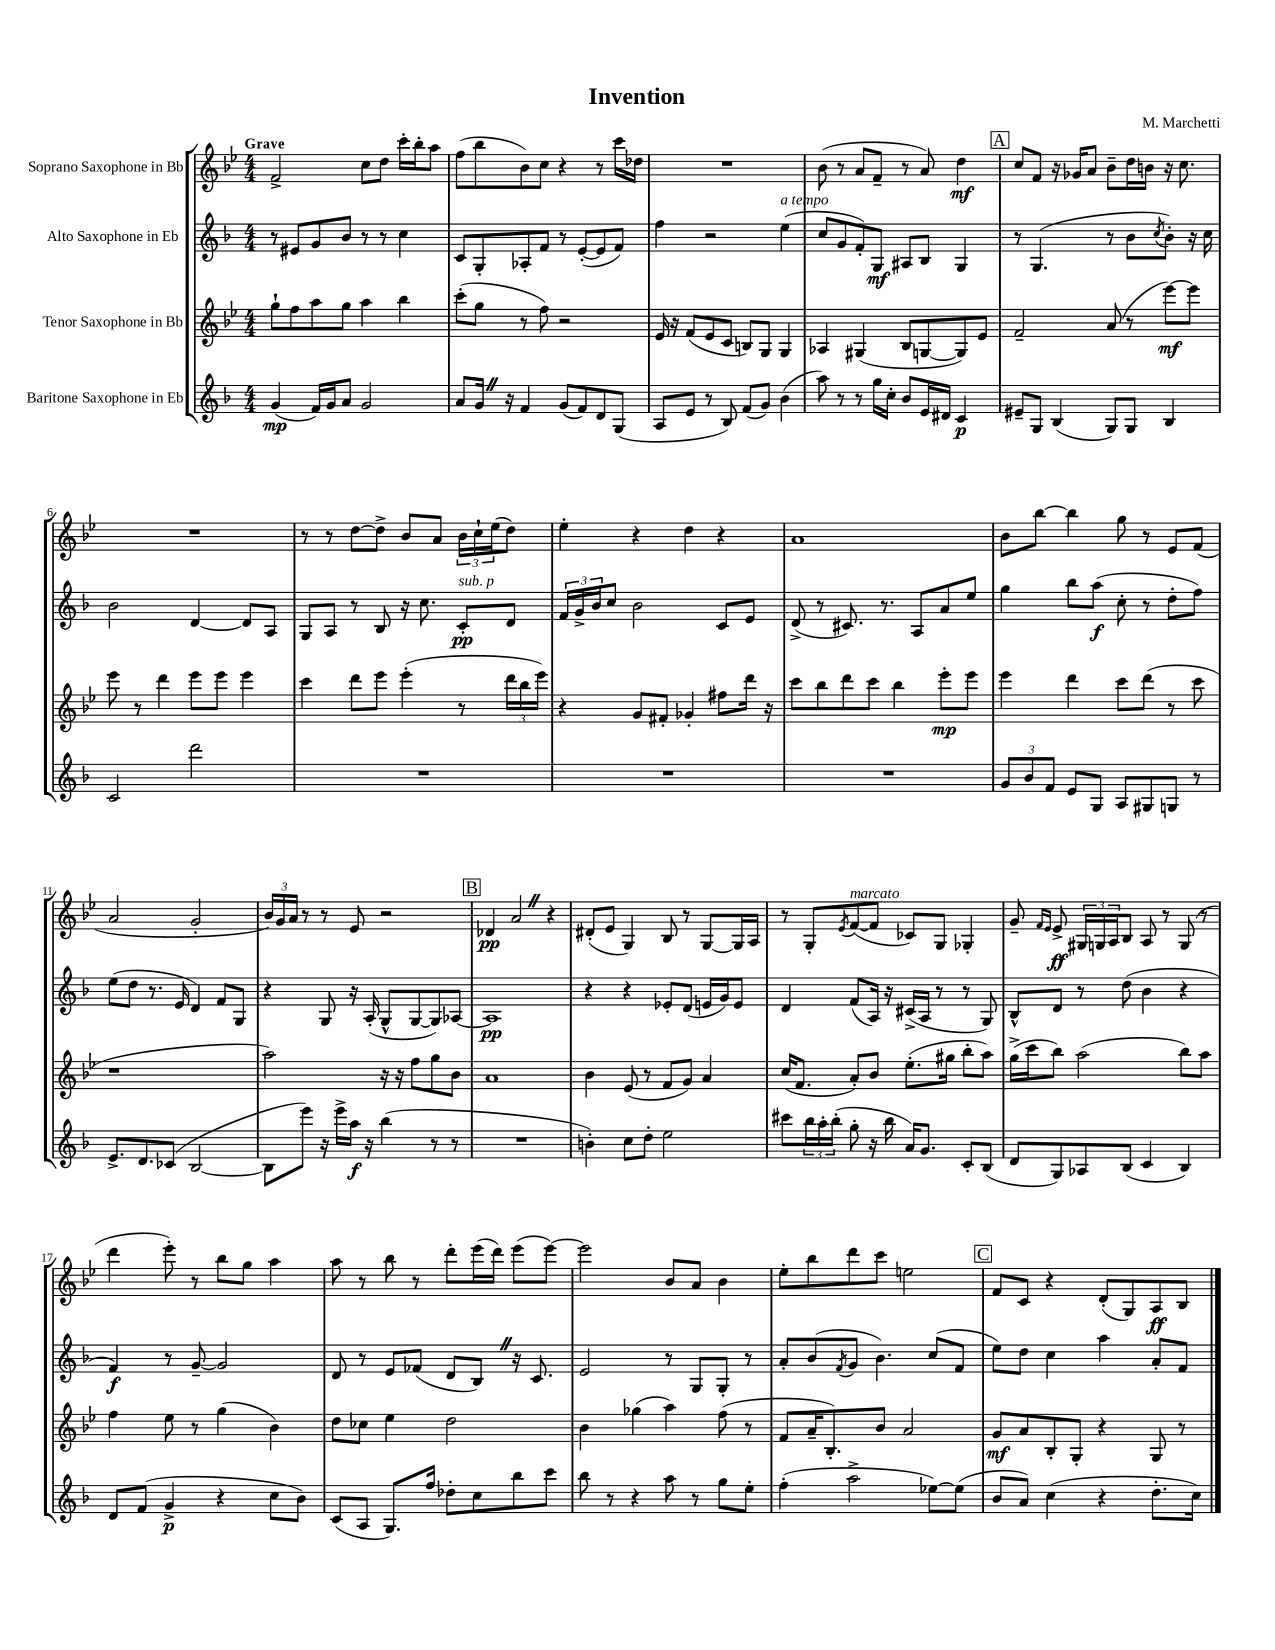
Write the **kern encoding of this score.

**kern	**dynam	**kern	**dynam	**kern	**dynam	**kern	**dynam
*part4	*part4	*part3	*part3	*part2	*part2	*part1	*part1
*staff4	*staff4	*staff3	*staff3	*staff2	*staff2	*staff1	*staff1
*I"Baritone Saxophone in Eb	*	*I"Tenor Saxophone in Bb	*	*I"Alto Saxophone in Eb	*	*I"Soprano Saxophone in Bb	*
*clefG2	*	*clefG2	*	*clefG2	*	*clefG2	*
*k[b-]	*	*k[b-e-]	*	*k[b-]	*	*k[b-e-]	*
*M4/4	*	*M4/4	*	*M4/4	*	*M4/4	*
=1	=1	=1	=1	=1	=1	=1	=1
!	!	!	!	!	!	!LO:TX:a:B:t=Grave	!
(4g/	mp	8gg`\L	.	8r	.	2f^/	.
.	.	8ff\	.	8e#X/L	.	.	.
16f/LL)	.	8aa\	.	8g/	.	.	.
16g/J	.	.	.	.	.	.	.
8a/J	.	8gg\J	.	8b-/J	.	.	.
2g/	.	4aa\	.	8r	.	8cc\L	.
.	.	.	.	8r	.	8dd\J	.
.	.	4bb-\	.	4cc\	.	16ccc'\LL	.
.	.	.	.	.	.	16bb-'\J	.
.	.	.	.	.	.	8aa\J	.
=2	=2	=2	=2	=2	=2	=2	=2
8a/L	.	(8ccc'\L	.	8c/L	.	(8ff\L	.
16gZ/Jk	.	8gg\J	.	8G'/	.	8bb-\	.
16r	.	.	.	.	.	.	.
4f/	.	8r	.	8A-X'/	.	8b-\)	.
.	.	8ff\)	.	8f/J	.	8cc\J	.
(8g/L	.	2r	.	8r	.	4r	.
8f/)	.	.	.	([8e'/L	.	.	.
8d/	.	.	.	8e/]	.	8r	.
(8G/J	.	.	.	8f/J)	.	16ccc\LL	.
.	.	.	.	.	.	16dd-X\JJ	.
=3	=3	=3	=3	=3	=3	=3	=3
8A/L	.	16e-/	.	4ff\	.	1r	.
.	.	16r	.	.	.	.	.
8e/J	.	(8f/L	.	.	.	.	.
8r	.	8e-/	.	2r	.	.	.
8B-/)	.	8c/J	.	.	.	.	.
(8f/L	.	8Bn/L)	.	.	.	.	.
8g/J)	.	8G/J	.	.	.	.	.
!	!	!	!	!LO:TX:a:i:t=a tempo	!	!	!
(4b-\	.	4G/	.	(4ee\	.	.	.
=4	=4	=4	=4	=4	=4	=4	=4
8aa\)	.	4A-X/	.	8cc/L	.	(8b-\	.
8r	.	.	.	8g/	.	8r	.
8r	.	(4G#X/	.	8f'/)	.	8a/L	.
16gg\LL	.	.	.	8G/J	mf	8f~/J	.
16cc'\JJ	.	.	.	.	.	.	.
8b-/L	.	8B-/L	.	8A#X/L	.	8r	.
16e/L	.	[8Gn/	.	8B-/J	.	8a/)	.
16d#X/JJ	.	.	.	.	.	.	.
4c/	p	8G/])	.	4G/	.	4dd\	mf
.	.	8e-/J	.	.	.	.	.
!!LO:REH:place=s1:t=A
=5	=5	=5	=5	=5	=5	=5	=5
8e#X~/L	.	2f~/	.	8r	.	8cc/L	.
8G/J	.	.	.	(4.G/	.	8f/J	.
(4B-/	.	.	.	.	.	16r	.
.	.	.	.	.	.	16g-X/KL	.
.	.	.	.	.	.	8a/J	.
8G/L)	.	(8a/	.	8r	.	8b-~\L	.
8G/J	.	8r	.	8b-\L	.	16dd\L	.
.	.	.	.	.	.	16bn\JJ	.
.	.	.	.	8qcc/	.	.	.
4B-/	.	[8eee-\L)	mf	8b-'\J)	.	16r	.
.	.	.	.	.	.	8.cc\	.
.	.	8eee-\J]	.	16r	.	.	.
.	.	.	.	16cc\	.	.	.
!!LO:LB:g=z
=6	=6	=6	=6	=6	=6	=6	=6
2c/	.	8eee-\	.	2b-\	.	1r	.
.	.	8r	.	.	.	.	.
.	.	4ddd\	.	.	.	.	.
2ddd\	.	8eee-\L	.	[4d/	.	.	.
.	.	8eee-\J	.	.	.	.	.
.	.	4eee-\	.	8d/L]	.	.	.
.	.	.	.	8A/J	.	.	.
=7	=7	=7	=7	=7	=7	=7	=7
1r	.	4ccc\	.	8G/L	.	8r	.
.	.	.	.	8A/J	.	8r	.
.	.	8ddd\L	.	8r	.	[8dd\L	.
.	.	8eee-\J	.	8B-/	.	8dd^\J]	.
.	.	(4eee-'\	.	16r	.	8b-/L	.
.	.	.	.	8.cc\	.	.	.
.	.	.	.	.	.	8a/J	.
!	!	!	!	!LO:TX:a:i:t=sub. p	!	!	!
.	.	8r	.	8c'/L	pp	24b-\LL	.
.	.	.	.	.	.	24cc`\	.
.	.	.	.	.	.	(24ee-\J	.
.	.	24ddd\LL	.	8d/J	.	8dd\J)	.
.	.	24bb-\	.	.	.	.	.
.	.	24eee-\JJ)	.	.	.	.	.
=8	=8	=8	=8	=8	=8	=8	=8
1r	.	4r	.	24f/LL	.	4ee-'\	.
.	.	.	.	24g^/	.	.	.
.	.	.	.	24b-/J	.	.	.
.	.	.	.	8cc/J	.	.	.
.	.	8g/L	.	2b-\	.	4r	.
.	.	8f#X'/J	.	.	.	.	.
.	.	4g-X'/	.	.	.	4dd\	.
.	.	8ff#X\L	.	8c/L	.	4r	.
.	.	16ddd\Jk	.	8e/J	.	.	.
.	.	16r	.	.	.	.	.
=9	=9	=9	=9	=9	=9	=9	=9
1r	.	8ccc\L	.	(8d^/	.	1a	.
.	.	8bb-\	.	8r	.	.	.
.	.	8ddd\	.	8.c#X/)	.	.	.
.	.	8ccc\J	.	.	.	.	.
.	.	.	.	8.r	.	.	.
.	.	4bb-\	.	.	.	.	.
.	.	.	.	8A/L	.	.	.
.	.	8eee-'\L	mp	8a/	.	.	.
.	.	8eee-\J	.	8ee/J	.	.	.
=10	=10	=10	=10	=10	=10	=10	=10
12g/L	.	4eee-\	.	4gg\	.	8b-\L	.
12b-/	.	.	.	.	.	.	.
.	.	.	.	.	.	[8bb-\J	.
12f/J	.	.	.	.	.	.	.
8e/L	.	4ddd\	.	8bb-\L	.	4bb-\]	.
8G/J	.	.	.	(8aa\J	f	.	.
8A/L	.	8ccc\L	.	8cc'\	.	8gg\	.
8G#X/	.	(8ddd\J	.	8r	.	8r	.
8Gn/J	.	8r	.	8dd'\L	.	8e-/L	.
8r	.	8ccc\	.	8ff\J)	.	(8f/J	.
!!LO:LB:g=z
=11	=11	=11	=11	=11	=11	=11	=11
8.e^/L	.	1r	.	(8ee\L	.	2a/	.
.	.	.	.	8dd\J	.	.	.
8.d/	.	.	.	.	.	.	.
.	.	.	.	8.r	.	.	.
(8c-X/J	.	.	.	.	.	.	.
.	.	.	.	16e/	.	.	.
[2B-/	.	.	.	4d/)	.	2g'/	.
.	.	.	.	8f/L	.	.	.
.	.	.	.	8G/J	.	.	.
=12	=12	=12	=12	=12	=12	=12	=12
8B-\L]	.	2aa\)	.	4r	.	24b-/LL)	.
.	.	.	.	.	.	24g/	.
.	.	.	.	.	.	24a/JJ	.
8eee\J)	.	.	.	.	.	8r	.
16r	.	.	.	8G/	.	8r	.
16eee^\LL	.	.	.	.	.	.	.
16aa\JJ	f	.	.	16r	.	8e-/	.
16r	.	.	.	(16A'/	.	.	.
(4bb-\	.	16r	.	8G^^/L	.	2r	.
.	.	16r	.	.	.	.	.
.	.	8ff\L	.	[8G/	.	.	.
8r	.	8gg\	.	8G/])	.	.	.
8r	.	8b-\J	.	[8A-X/J	.	.	.
!!LO:REH:place=s1:t=B
=13	=13	=13	=13	=13	=13	=13	=13
1r	.	1a	.	1A-]	pp	4d-X/	pp
.	.	.	.	.	.	2aZ/	.
.	.	.	.	.	.	4r	.
=14	=14	=14	=14	=14	=14	=14	=14
4bn'\)	.	4b-\	.	4r	.	(8d#X'/L	.
.	.	.	.	.	.	8e-/J	.
8cc\L	.	(8e-/	.	4r	.	4G/)	.
8dd'\J	.	8r	.	.	.	.	.
2ee\	.	8f/L	.	8e-X'/L	.	8B-/	.
.	.	8g/J)	.	(8d/J	.	8r	.
.	.	4a/	.	16en/LL	.	[8G/L	.
.	.	.	.	16g/J)	.	.	.
.	.	.	.	8e/J	.	16G/L]	.
.	.	.	.	.	.	16A/JJ	.
=15	=15	=15	=15	=15	=15	=15	=15
8ccc#X\L	.	(16cc/KL	.	4d/	.	8r	.
.	.	8.f/J	.	.	.	.	.
24bb-\L	.	.	.	.	.	8G'/L	.
24aa'\	.	.	.	.	.	.	.
(24bb-'\JJ	.	.	.	.	.	.	.
.	.	.	.	.	.	8qe-/	.
!	!	!	!	!	!	!LO:TX:a:i:t=marcato	!
8gg'\	.	8a'/L)	.	(8f/L	.	([8f/	.
16r	.	8b-/J	.	16A/Jk)	.	8f/J]	.
16bb-\	.	.	.	16r	.	.	.
16a/KL)	.	(8.ee-'\L	.	(16c#X^/LL	.	8c-X/L)	.
8.g/J	.	.	.	16A/JJ	.	.	.
.	.	.	.	8r	.	8G/J	.
.	.	16gg#X\Jk	.	.	.	.	.
8c'/L	.	8bb-'\L	.	8r	.	4G-X'/	.
(8B-/J	.	8aa\J)	.	8G/)	.	.	.
=16	=16	=16	=16	=16	=16	=16	=16
8d/L	.	(16gg^\LL	.	8B-^^/L	.	8g~/	.
.	.	16ccc\J	.	.	.	.	.
.	.	.	.	.	.	16qqf/LL	.
.	.	.	.	.	.	16qqe-/JJ	.
8G/)	.	8bb-\J)	.	8d/J	.	8e-^/	ff
8A-X/	.	(2aa\	.	8r	.	24G#X/LL	.
.	.	.	.	.	.	24Gn/	.
.	.	.	.	.	.	24A/J	.
(8B-/J	.	.	.	(8dd\	.	8B-/J	.
4c/	.	.	.	4b-\	.	8A/	.
.	.	.	.	.	.	8r	.
4B-/)	.	8bb-\L)	.	4r	.	(8G/	.
.	.	8aa\J	.	.	.	8r	.
!!LO:LB:g=z
=17	=17	=17	=17	=17	=17	=17	=17
8d/L	.	4ff\	.	4f/)	f	4ddd\	.
(8f/J	.	.	.	.	.	.	.
4g^/	p	8ee-\	.	8r	.	8eee-'\)	.
.	.	8r	.	[8g~/	.	8r	.
4r	.	(4gg\	.	2g/]	.	8bb-\L	.
.	.	.	.	.	.	8gg\J	.
8cc\L	.	4b-\)	.	.	.	4aa\	.
8b-\J)	.	.	.	.	.	.	.
=18	=18	=18	=18	=18	=18	=18	=18
(8c/L	.	8dd\L	.	8d/	.	8aa\	.
8A/J	.	8cc-X\J	.	8r	.	8r	.
8.G/L)	.	4ee-\	.	8e/L	.	8bb-\	.
.	.	.	.	(8f-X/J	.	8r	.
16ff/Jk	.	.	.	.	.	.	.
8dd-X'\L	.	2dd\	.	8d/L	.	8ddd'\L	.
8cc\	.	.	.	8B-Z/J)	.	(16eee-\L	.
.	.	.	.	.	.	16ddd\JJ)	.
8bb-\	.	.	.	16r	.	(8eee-\L	.
.	.	.	.	8.c/	.	.	.
8ccc\J	.	.	.	.	.	[8eee-\J)	.
=19	=19	=19	=19	=19	=19	=19	=19
8bb-\	.	4b-\	.	2e/	.	2eee-\]	.
8r	.	.	.	.	.	.	.
4r	.	(4gg-X\	.	.	.	.	.
8aa\	.	4aa\)	.	8r	.	8b-/L	.
8r	.	.	.	8G/L	.	8a/J	.
8gg\L	.	(8ff\	.	8G'/J	.	4b-\	.
8ee'\J	.	8r	.	8r	.	.	.
=20	=20	=20	=20	=20	=20	=20	=20
(4ff'\	.	8f/L	.	8a'/L	.	8ee-'\L	.
.	.	16a~/K	.	(8b-/	.	8bb-\	.
.	.	8.B-'/)	.	.	.	.	.
.	.	.	.	8qf/	.	.	.
2aa^\	.	.	.	8g/J	.	8ddd\	.
.	.	8b-/J	.	4.b-\)	.	8ccc\J	.
.	.	2a/	.	.	.	2een\	.
[8ee-X\L)	.	.	.	(8cc/L	.	.	.
(8ee-\J]	.	.	.	8f/J	.	.	.
!!LO:REH:place=s1:t=C
=21	=21	=21	=21	=21	=21	=21	=21
8b-/L	.	8g/L	mf	8ee\L)	.	8f/L	.
8a/J)	.	8a/	.	8dd\J	.	8c/J	.
(4cc\	.	8B-'/	.	4cc\	.	4r	.
.	.	8G'/J	.	.	.	.	.
4r	.	4r	.	4aa\	.	(8d'/L	.
.	.	.	.	.	.	8G/)	.
8.dd'\L	.	8G/	.	8a'/L	.	8A/	ff
.	.	8r	.	8f/J	.	8B-/J	.
16cc\Jk)	.	.	.	.	.	.	.
==	==	==	==	==	==	==	==
*-	*-	*-	*-	*-	*-	*-	*-
